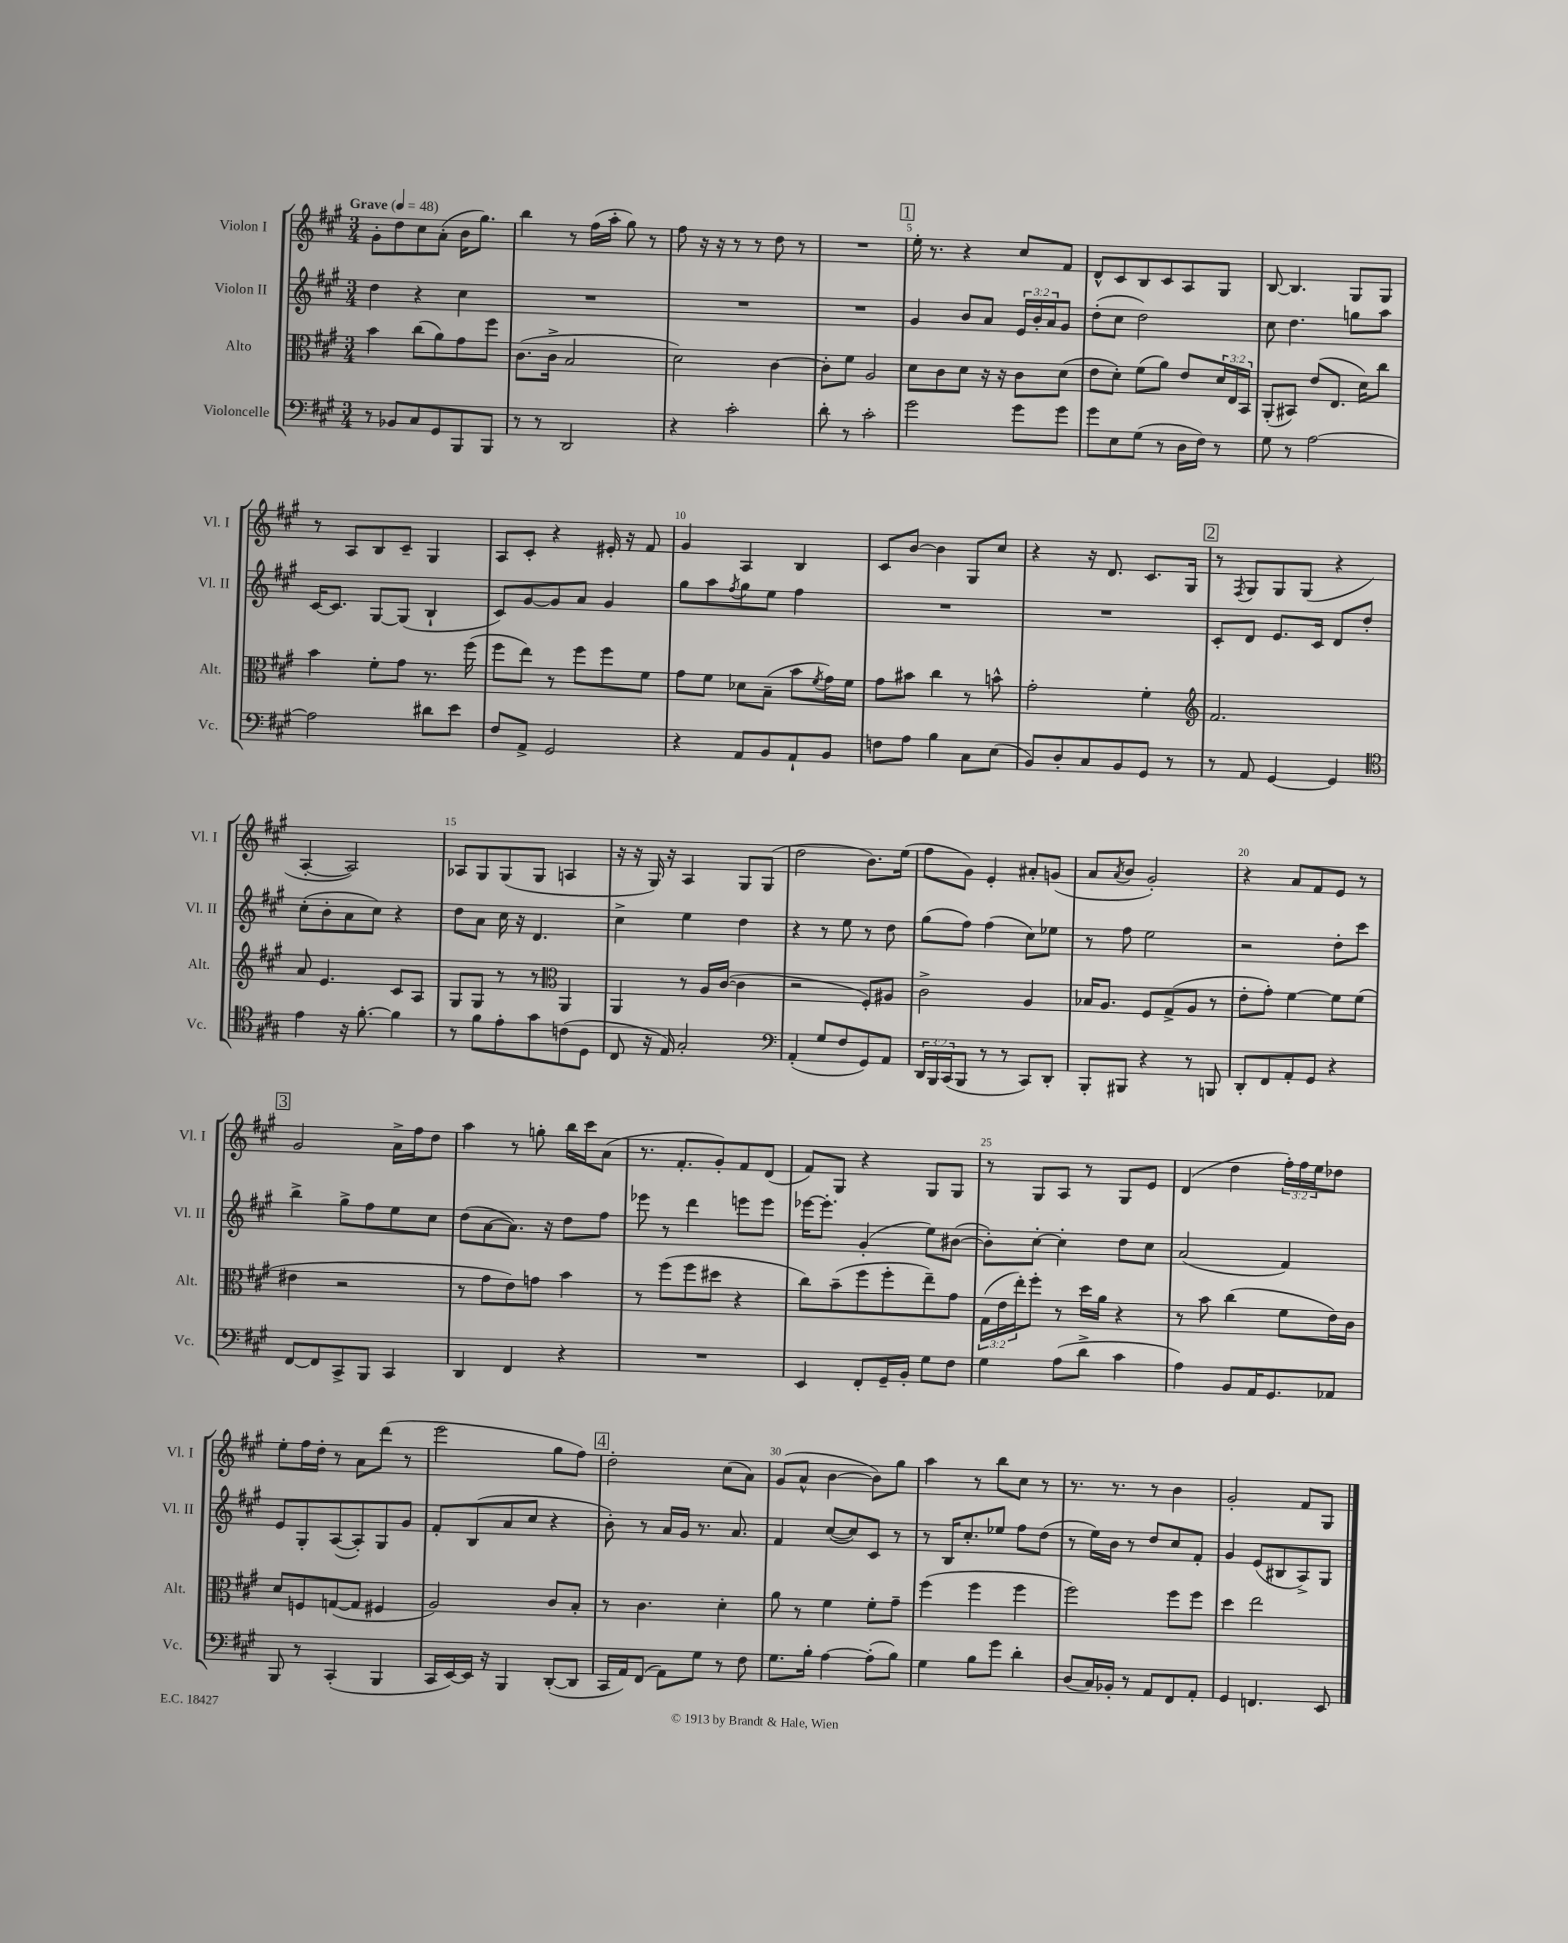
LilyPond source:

<<
\new StaffGroup <<
\new Staff = "s0" \with { instrumentName = "Violon I" shortInstrumentName = "Vl. I" } {
    \clef treble \key a \major \numericTimeSignature \time 3/4 \override Staff.TupletNumber.text = #tuplet-number::calc-fraction-text \tempo "Grave" 4 = 48
    gis'8-. d''8 cis''8 a'8-.( b'16 gis''8.) |
    b''4 r8 fis''16( a''16-. gis''8) r8 |
    fis''8 r16 r16 r8 r8 d''8 r8 |
    R2. |
    \mark \markup { \box "1" } e''16-. r8. r4 cis''8 fis'8 |
    d'8-^ cis'8 b8 cis'8 a8 gis8 |
    b8~ b4. gis8 gis8 |
    r8 a8 b8 cis'8-- gis4 |
    a8 cis'8-. r4 eis'16-. r16 fis'8 |
    gis'4 a4 b4 |
    cis'8 b'8~ b'4 gis8 cis''8 |
    r4 r16 d'8. cis'8. gis16 |
    \mark \markup { \box "2" } r8 \acciaccatura { fis8 } gis8 gis8 gis8( r4 |
    a4~-. a2) |
    aes8 gis8 gis8( gis8 a4 |
    r16 r16 gis16) r16 a4 gis8 gis8( |
    d''2 b'8.) e''16( |
    fis''8 gis'8) e'4-. ais'8-. g'8( |
    a'8 \acciaccatura { a'8 } b'8 gis'2-.) |
    r4 a'8 fis'8 e'8 r8 |
    \mark \markup { \box "3" } gis'2 a'16-> fis''16 d''8 |
    a''4 r8 g''8-. b''16 cis'''16 a'8( |
    r8. fis'8.-. gis'8-.) fis'8 d'8( |
    fis'8) gis8 r4 gis8 gis8 |
    r8 gis8 a8 r8 gis8 e'8 |
    d'4( d''4 \tuplet 3/2 { fis''16-.) fis''16 e''16 } des''8 |
    e''8-. fis''16 d''16-. r8 a'8 d'''8( r8 |
    e'''2 gis''8 fis''8) |
    \mark \markup { \box "4" } d''2-. cis''8( a'8) |
    gis'8( a'8-^ b'4~ b'8) gis''8 |
    a''4 r8 b''8 cis''8 r8 |
    r8. r8. r8 b'4 |
    gis'2-. fis'8 gis8 \bar "|." |
}
\new Staff = "s1" \with { instrumentName = "Violon II" shortInstrumentName = "Vl. II" } {
    \clef treble \key a \major \numericTimeSignature \time 3/4 \override Staff.TupletNumber.text = #tuplet-number::calc-fraction-text
    d''4 r4 cis''4 |
    R2. |
    R2. |
    R2. |
    \mark \markup { \box "1" } gis'4 b'8 a'8 \tuplet 3/2 { e'16 b'16-. a'16 } gis'8 |
    d''8-.( cis''8 d''2) |
    cis''8 d''4. g''8 a''8 |
    cis'16~ cis'8. gis8~ gis8( b4-! |
    cis'8) gis'8~ gis'8 a'8 gis'4 |
    gis''8 a''8 \acciaccatura { fis''8 } gis''8 e''8 fis''4 |
    R2. |
    R2. |
    \mark \markup { \box "2" } cis'8-. d'8 e'8. cis'16 d'8 d''8-. |
    cis''8-.( b'8-. a'8 cis''8) r4 |
    d''8 a'8 cis''16 r16 d'4. |
    cis''4-> e''4 d''4 |
    r4 r8 e''8 r8 d''8 |
    gis''8( fis''8) fis''4( cis''8) ees''8 |
    r8 fis''8 e''2 |
    r2 d''8-. cis'''8 |
    \mark \markup { \box "3" } b''4-> gis''8-> fis''8 e''8 cis''8 |
    d''8( a'8~ a'8.) r16 d''8 fis''8 |
    ees'''8 r8 d'''4 e'''8 e'''8 |
    ees'''16~ ees'''8.-. gis'4-.( e''8) bis'8~( |
    bis'8-.) cis''8~-. cis''4-. d''8 cis''8 |
    a'2( fis'4) |
    e'8 gis8-. a8~( a8-.) gis8 gis'8 |
    fis'8-. b8( a'8 cis''8 r4 |
    \mark \markup { \box "4" } b'8-.) r8 a'16 gis'16 r8. a'8. |
    fis'4 cis''8~( cis''8) cis'8 r8 |
    r8 b16 cis''8.-. ees''8 fis''8 d''8( |
    r8 e''16) b'16 r8 d''8 cis''8 fis'8-. |
    gis'4 e'8( bis8 a8->) gis8 \bar "|." |
}
\new Staff = "s2" \with { instrumentName = "Alto" shortInstrumentName = "Alt." } {
    \clef alto \key a \major \numericTimeSignature \time 3/4 \override Staff.TupletNumber.text = #tuplet-number::calc-fraction-text
    b'4 cis''8( a'8) gis'8 fis''8 |
    cis'8.( cis'16-> b2 |
    d'2) cis'4~ |
    cis'8-. fis'8 a2 |
    \mark \markup { \box "1" } d'8 cis'8 d'8 r16 r16 cis'8 d'8( |
    e'8 d'8-.) fis'8( a'8) e'8 \tuplet 3/2 { d'16 e16 b,16 } |
    a,8-.( bis,8) e'8( e8. d'16) cis''8 |
    b'4 fis'8-. gis'8 r8. fis''16( |
    fis''8 e''8) r8 fis''8 fis''8 fis'8 |
    gis'8 fis'8 des'8 b8--( b'8 \acciaccatura { fis'8 } gis'16) fis'16 |
    gis'8 bis'8 cis''4 r8 b'8-^ |
    gis'2-. fis'4-. |
    \mark \markup { \box "2" } \clef treble fis'2. |
    a'8 e'4. cis'8 a8 |
    gis8 gis8 r8 r8 \clef alto a,4 |
    a,4 r8 a16 cis'16~( cis'4 |
    r2 fis8-.) ais8 |
    cis'2-> a4 |
    bes16 a8. fis8 gis8->( a8 r8 |
    e'8-. gis'8-.) fis'4~ fis'8 fis'8( |
    \mark \markup { \box "3" } eis'4 r2 |
    r8 gis'8 e'8) g'8 b'4 |
    r8 fis''8( fis''8 dis''8 r4 |
    cis''8) b'8--( fis''8 fis''8-. e''8--) gis'8 |
    \tuplet 3/2 { gis16( e'16 e''16-.) } fis''8-. r8 d''16 a'16 r4 |
    r8 b'8 cis''4( fis'8 e'16) cis'16 |
    d'8 f8 g8~( g8 fis4 |
    a2) cis'8 b8-. |
    \mark \markup { \box "4" } r8 cis'4. d'4-. |
    a'8 r8 fis'4 fis'8-. gis'8-- |
    fis''4( fis''4 fis''4 |
    fis''2) fis''8 fis''8 |
    d''4 e''2 \bar "|." |
}
\new Staff = "s3" \with { instrumentName = "Violoncelle" shortInstrumentName = "Vc." } {
    \clef bass \key a \major \numericTimeSignature \time 3/4 \override Staff.TupletNumber.text = #tuplet-number::calc-fraction-text
    r8 bes,8 cis8 gis,8 b,,8 b,,8 |
    r8 r8 d,2 |
    r4 cis'2-. |
    d'8-. r8 cis'2-. |
    \mark \markup { \box "1" } gis'2 gis'8 gis'8 |
    gis'8 e8 gis8( r8 d16 fis16) r8 |
    gis8 r8 a2~ |
    a2 dis'8 e'8 |
    fis8 a,8-> gis,2 |
    r4 a,8 b,8 a,8-! b,8 |
    f8 a8 b4 cis8 e8( |
    b,8) d8-. cis8 b,8 gis,8 r8 |
    \mark \markup { \box "2" } r8 a,8 gis,4~ gis,4 |
    \clef tenor e'4 r16 fis'8.~-. fis'4 |
    r8 fis'8 e'8-. gis'8 c'8( d8 |
    cis8 r16 e16) gis2-. |
    \clef bass a,4-.( gis8 fis8 gis,8) a,8 |
    \tuplet 3/2 { d,16 b,,16 cis,16( } b,,8 r8 r8 cis,8) d,8-. |
    b,,8-. bis,,8 r4 r8 b,,8 |
    d,8-. fis,8 a,8-. gis,8 r4 |
    \mark \markup { \box "3" } fis,8~ fis,8 cis,8-> b,,8 cis,4 |
    d,4 fis,4 r4 |
    R2. |
    e,4 fis,8-. gis,16-- b,16-. gis8 fis8 |
    gis4 a8( d'8-> cis'4 |
    a4) b,8 a,16 gis,8. aes,8 |
    b,,8 r8 cis,4-.( b,,4 |
    cis,16 e,16~) e,16 r16 b,,4 d,8~-.( d,8 |
    \mark \markup { \box "4" } cis,16 a,16) fis,8( a,8) gis8 r8 fis8 |
    gis8. b16-. a4~ a8-.( b8) |
    gis4 b8 gis'8 d'4-. |
    d8( cis16) bes,16-. r8 a,8 fis,8 a,8-. |
    gis,4 f,4. e,8 \bar "|." |
}
>>
>>
\layout { \context { \Score \override BarNumber.break-visibility = ##(#f #t #t) barNumberVisibility = #(every-nth-bar-number-visible 5) } }
